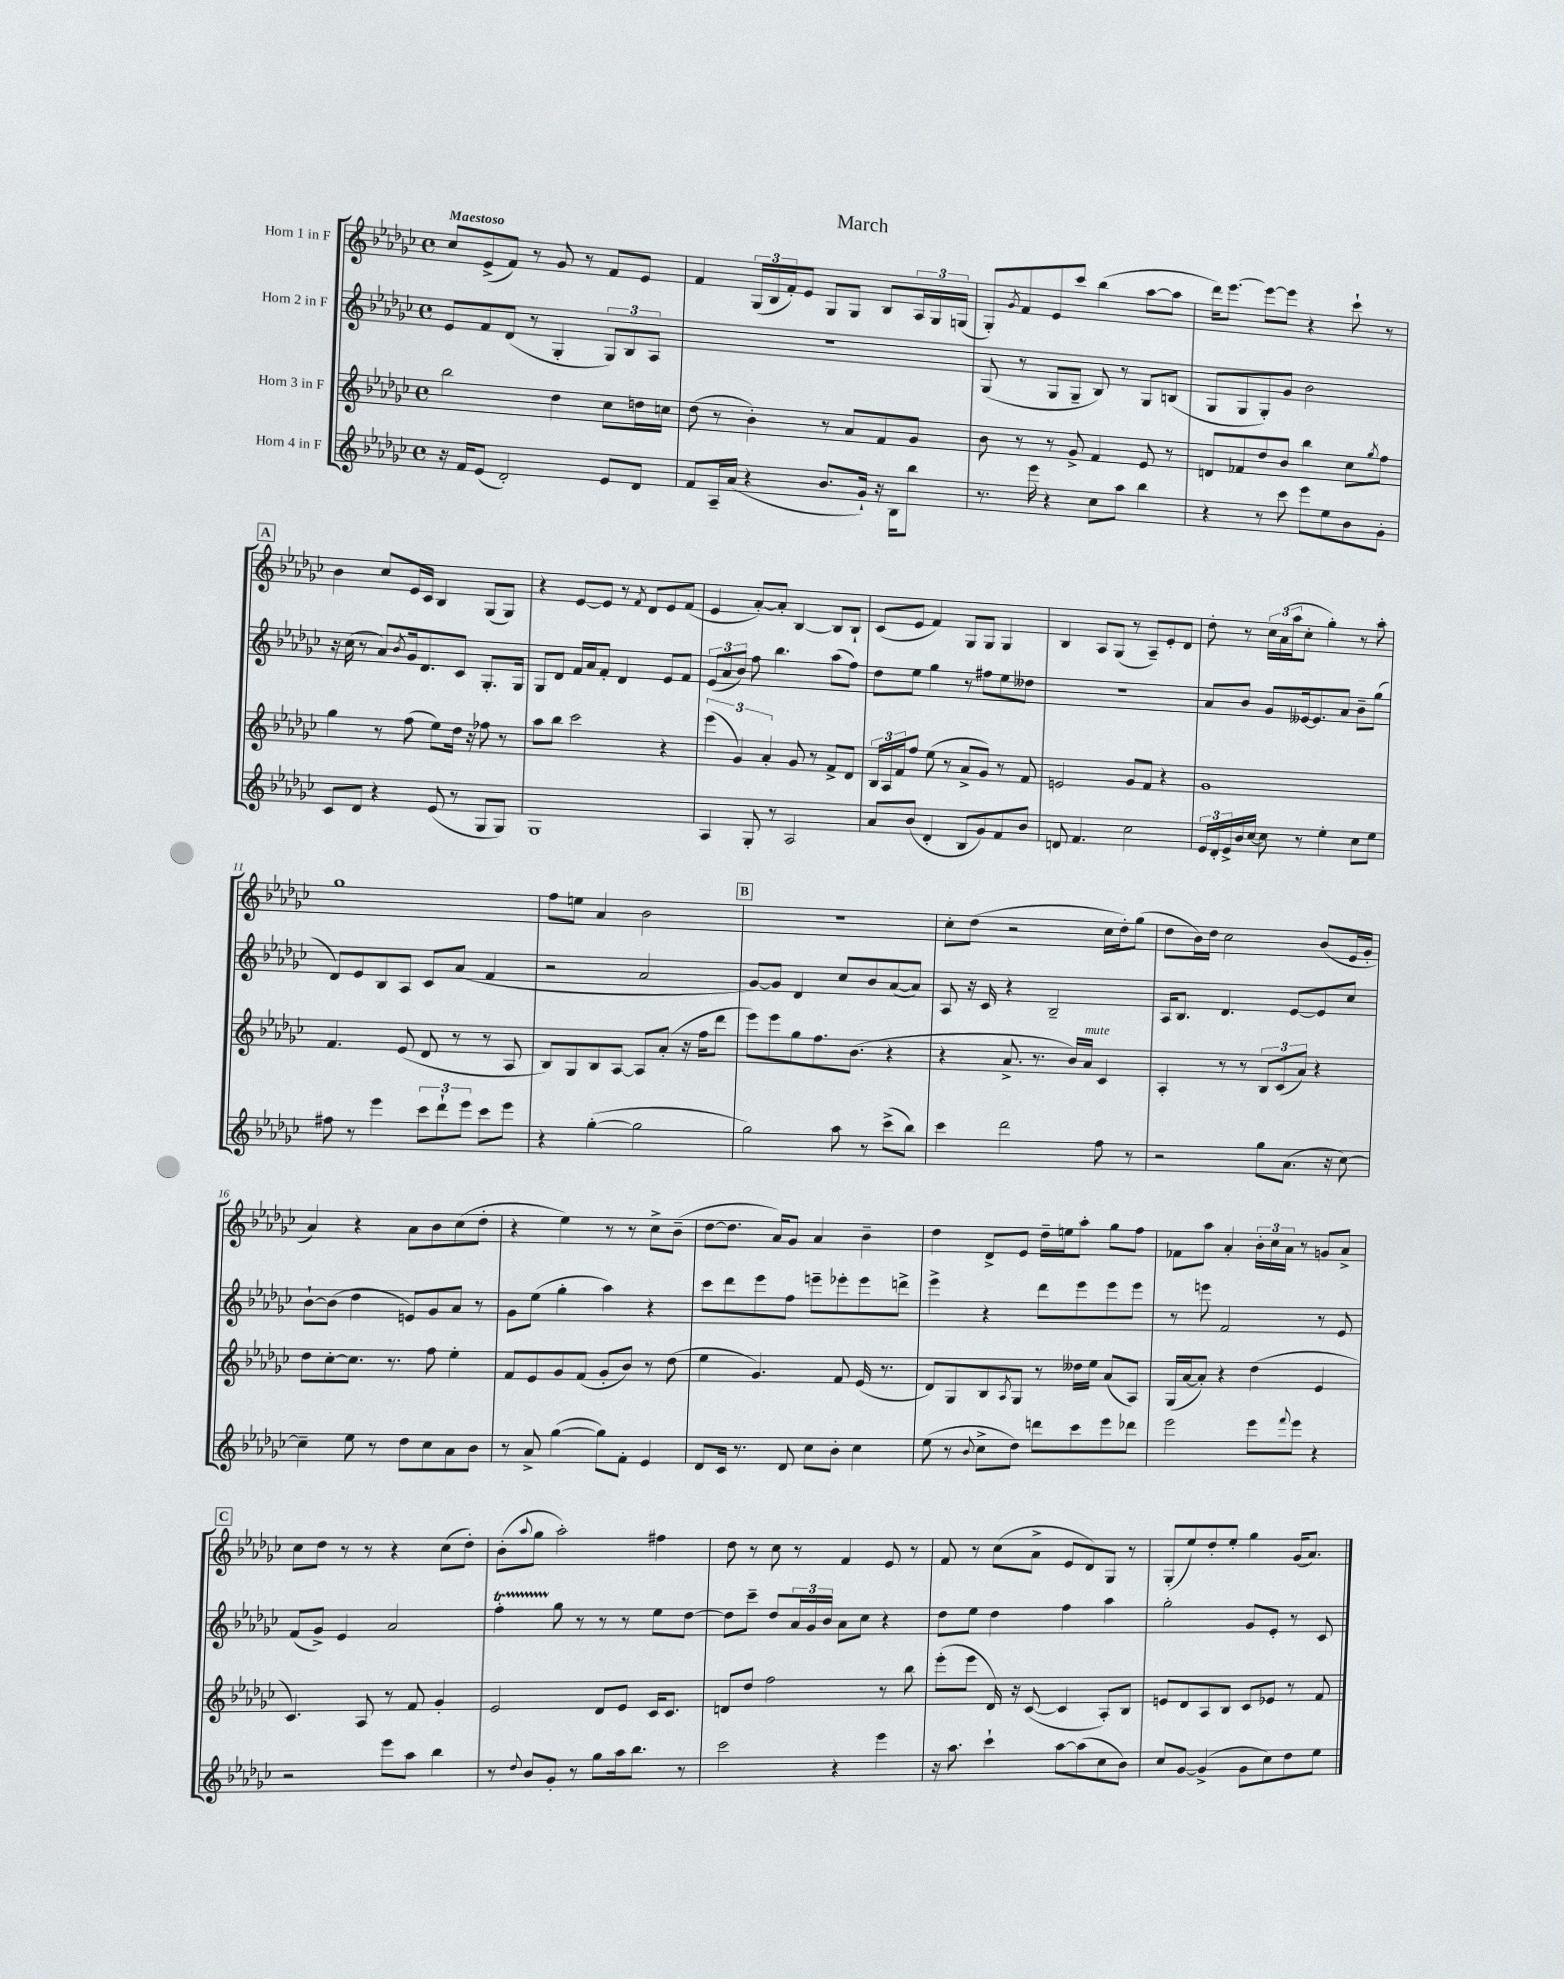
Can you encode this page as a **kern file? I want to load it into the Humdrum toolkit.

**kern	**kern	**kern	**kern
*staff4	*staff3	*staff2	*staff1
*clefG2	*clefG2	*clefG2	*clefG2
*k[b-e-a-d-g-c-]	*k[b-e-a-d-g-c-]	*k[b-e-a-d-g-c-]	*k[b-e-a-d-g-c-]
*M4/4	*M4/4	*M4/4	*M4/4
*met(c)	*met(c)	*met(c)	*met(c)
16r	2bb-	8e-	8cc-
16f	.	.	.
(8e-	.	8f	(8e-^
2d-')	.	(8d-	8f)
.	.	8r	8r
.	4dd-	4G-'	8g-
.	.	.	8r
8e-	8cc-	12G-)	8f
.	.	12B-	.
8d-	16dd	.	8e-
.	.	12A-	.
.	16cc	.	.
=	=	=	=
8f	(8dd-	1r	4f
16A-~	8r	.	.
(16a-	.	.	.
4r	4b-')	.	(24G-
.	.	.	24B-
.	.	.	24f')
.	.	.	8e-
8.b-	8r	.	8G-
.	8a-	.	8G-
16g-`)	.	.	.
16r	8f	.	8B-
16B-	.	.	.
8bb-	8g-	.	24A-
.	.	.	24G-
.	.	.	(24G
=	=	=	=
8.r	8b-	(8G-	8G-')
.	.	.	8qg-
.	8r	8r	8f
16eee-	.	.	.
4r	8r	8G-	8e-
.	8g-^	8G-~	8ccc-
8cc-	4f	8B-)	(4bb-
8aa-	.	8r	.
4bb-	8e-	8G-	[8aa-
.	8r	(8B	8aa-]
=	=	=	=
4r	8d	8G-	16ddd-)
.	.	.	[8.eee-
.	8f-	8G-	.
8r	8dd-	8G-')	8eee-_
8ccc-	8b-	8g-	8eee-]
8eee-	4bb-	2b-	4r
8ee-	.	.	.
8b-	8cc-	.	8ccc-`
.	8qgg-	.	.
8g-'	8ff	.	8r
=	=	=	=
8c-	4gg-	16r	4b-
.	.	(16cc-	.
8d-	.	8r	.
4r	8r	8a-)	8cc-
.	.	8qb-	.
.	(8ff	16g-	16e-
.	.	8.d-	16c-
(8e-	8ee-)	.	4B-
8r	16dd-	8c-	.
.	16r	.	.
8G-	8ff-	8.G-'	(8G-
8G-)	8r	.	8G-)
.	.	16G-	.
=	=	=	=
1G-	8aa-	8G-	4r
.	8bb-	8d-	.
.	2ccc-	16f	[8e-
.	.	16a-	.
.	.	8f'	8e-]
.	.	4d-	8r
.	.	.	8qf
.	.	.	8d-
.	4r	8e-	8e-
.	.	8f	(8f
=	=	=	=
4A-	(6eee-	(12e-	4e-
.	.	12a-	.
.	6g-)	12b-)	.
8G-'	.	8ff	[8a-')
.	6a-'	.	.
8r	.	4.bb-	8a-']
2A-	8g-	.	[4B-
.	8r	.	.
.	8f^	(8aa-	8B-]
.	8d-	8ff)	8B-`
=	=	=	=
8a-	24B-	8dd-	(8c-
.	24A-	.	.
.	24f	.	.
(8b-	8ff	8ee-	8e-
4d-'	(8ee-	4gg-	4f)
.	8r	.	.
8B-	8a-^	8r	8G-
8g-)	8g-)	8ff#	8G-
8f	8r	8ee-	4G-
8b-	8f	8dd--	.
=	=	=	=
8d	2e	1r	4B-
4.f	.	.	.
.	.	.	8A-
.	.	.	(8G-
2cc-	8g-	.	8r
.	8f	.	8A-~)
.	4r	.	8e-'
.	.	.	8d-
=	=	=	=
24e-	1g-	8a-	8dd-'
24d-'	.	.	.
24e-^	.	.	.
16b-	.	8b-	8r
[16cc-	.	.	.
8cc-]	.	8g-	24cc-
.	.	.	(24a-
.	.	.	24aa-
8r	.	[16e--	8cc-'
.	.	8.e--]	.
4ee-'	.	.	4gg-')
.	.	8a-	.
8cc-	.	8b-~	8r
8ee-	.	(8gg-	8aa-'
=	=	=	=
8ff#	4.f	8d-)	1gg-
8r	.	8e-	.
4eee-	.	8B-	.
.	(8e-	8A-	.
12ccc-	8d-	8c-	.
12ddd-`	.	.	.
.	8r	(8a-	.
12eee-	.	.	.
8ccc-	8r	4f	.
8eee-	8A-	.	.
=	=	=	=
4r	8B-)	2r	8ff
.	8G-	.	8ee
([4gg-'	8B-	.	4a-
.	[8A-	.	.
2gg-]	8A-]	2a-	2b-
.	(8a-'	.	.
.	16r	.	.
.	16ff	.	.
.	8ddd-	.	.
=	=	=	=
2gg-)	8eee-)	[8g-)	1r
.	8eee-	8g-]	.
.	8gg-	4d-	.
.	8.ff	.	.
8aa-	.	8cc-	.
.	(8.b-	.	.
8r	.	8b-	.
(8ccc-^	4r	([8a-	.
8bb-)	.	8a-])	.
=	=	=	=
4ccc-	4r	8A-	8cc-'
.	.	16r	(8dd-
.	.	16c-	.
2ddd-	8.a-^	4r	2r
.	8.r	.	.
.	.	2B-~	.
.	16b-)	.	.
.	16a-	.	.
8ff	4c-	.	16cc-
.	.	.	16dd-')
8r	.	.	(8gg-
=	=	=	=
2r	4A-'	16A-	8dd-
.	.	8.B-	.
.	.	.	16b-)
.	.	.	16dd-
.	8r	4.d-	2cc-
.	8r	.	.
8gg-	12B-	.	.
.	(12c-	.	.
(8.a-	.	[8e-	.
.	12a-)	.	.
.	4r	8e-]	(8b-
16r	.	.	.
[8cc-)	.	8cc-	16e-
.	.	.	16g-'
=	=	=	=
4cc-~]	8dd-	[8b-`	4a-)
.	[8cc-'	(8b-]	.
8ee-	8.cc-]	4dd-	4r
8r	.	.	.
.	8.r	.	.
8dd-	.	8e)	8a-
8cc-	8ff	8g-	8b-
8a-	4ee-'	8a-	(8cc-
8b-	.	8r	8dd-'
=	=	=	=
8r	8f	8g-	4r
8a-^	8e-	(8ee-	.
([4gg-	8g-	4gg-'	4ee-)
.	(8f	.	.
8gg-])	8g-'	4aa-)	8r
8f'	8b-)	.	8r
4e-	8r	4r	8cc-^
.	(8dd-	.	(8b-~
=	=	=	=
8d-	4ee-	8ccc-	[8dd-
16c-	.	8ddd-	8.dd-]
8.r	.	.	.
.	4.g-)	8eee-	.
.	.	.	16a-)
8d-	.	8ff	8g-
8cc-	.	8eee~	4a-
8b-'	8f	8eee-'	.
4cc-	(16e-	8eee-	4b-~
.	8.r	.	.
.	.	8ddd^	.
=	=	=	=
(8ee-	8d-)	4eee-^	4dd-
8r	8G-	.	.
8qqb-	.	.	.
8cc-^	8B-	4r	8d-^
.	8qA-	.	.
8dd-)	8G-	.	8e-
8ddd	8r	8ddd-	16dd-~
.	.	.	16ee
8ccc-	16dd--	8eee-	8aa-'
.	16ee-	.	.
8eee-	(8a-	8eee-	8gg-
8ddd-	8A-)	8eee-	8ff
=	=	=	=
2eee-	(16G-	8r	8f-
.	[16a-	.	.
.	8a-'])	8eee	8aa-
.	4r	2f	4a-'
8eee-	(4dd-	.	24b-'
.	.	.	24cc-
.	.	.	24a-
8qqfff	.	.	.
8eee-	.	.	8r
4r	4e-	8r	8g
.	.	8e-	8a-^
=	=	=	=
2r	4.c-)	(8f	8cc-
.	.	8g-^)	8dd-
.	.	4e-	8r
.	8A-	.	8r
8eee-	8r	2a-	4r
8aa-	8f	.	.
4bb-	4g-'	.	(8cc-
.	.	.	8dd-')
=	=	=	=
8r	2e-	4ff'	(8b-'
8qqdd-	.	.	8qqaa-
8b-	.	.	8gg-
8g-'	.	8gg-	2aa-')
8r	.	8r	.
8gg-	8d-	8r	.
16aa-	8e-	8r	.
8.bb-	.	.	.
.	16c-	8ee-	4ff#
.	8.c-	.	.
8r	.	[8dd-	.
=	=	=	=
2ccc-	8d	8dd-]	8dd-
.	8dd-	8ccc-~	8r
.	2ff	8dd-	8cc-
.	.	24a-	8r
.	.	24g-	.
.	.	24b-	.
4r	.	8a-	4f
.	.	8cc-	.
4eee-	8r	4r	8e-
.	8bb-	.	8r
=	=	=	=
16r	(8eee-'	8dd-	8f
8.aa-	.	.	.
.	8eee-	8ee-	8r
4ccc-`	16d-)	4dd-	(8cc-
.	16r	.	.
.	([8c-	.	8a-^
[8aa-	4c-]	4ff	8e-
(8aa-]	.	.	8d-)
8cc-	8A-')	4aa-	8G-
8b-)	8B-	.	8r
=	=	=	=
8cc-	8e	2gg-'	(8G-'
[8g-	8d-	.	8ee-)
(4g-^]	8A-	.	8dd-'
.	8B-	.	8ee-'
8g-	8c-	8g-	4gg-
8cc-)	8e-	8e-'	.
8dd-	8r	8r	(16g-
.	.	.	8.a-)
8ee-	8f	8c-	.
==	==	==	==
*-	*-	*-	*-
